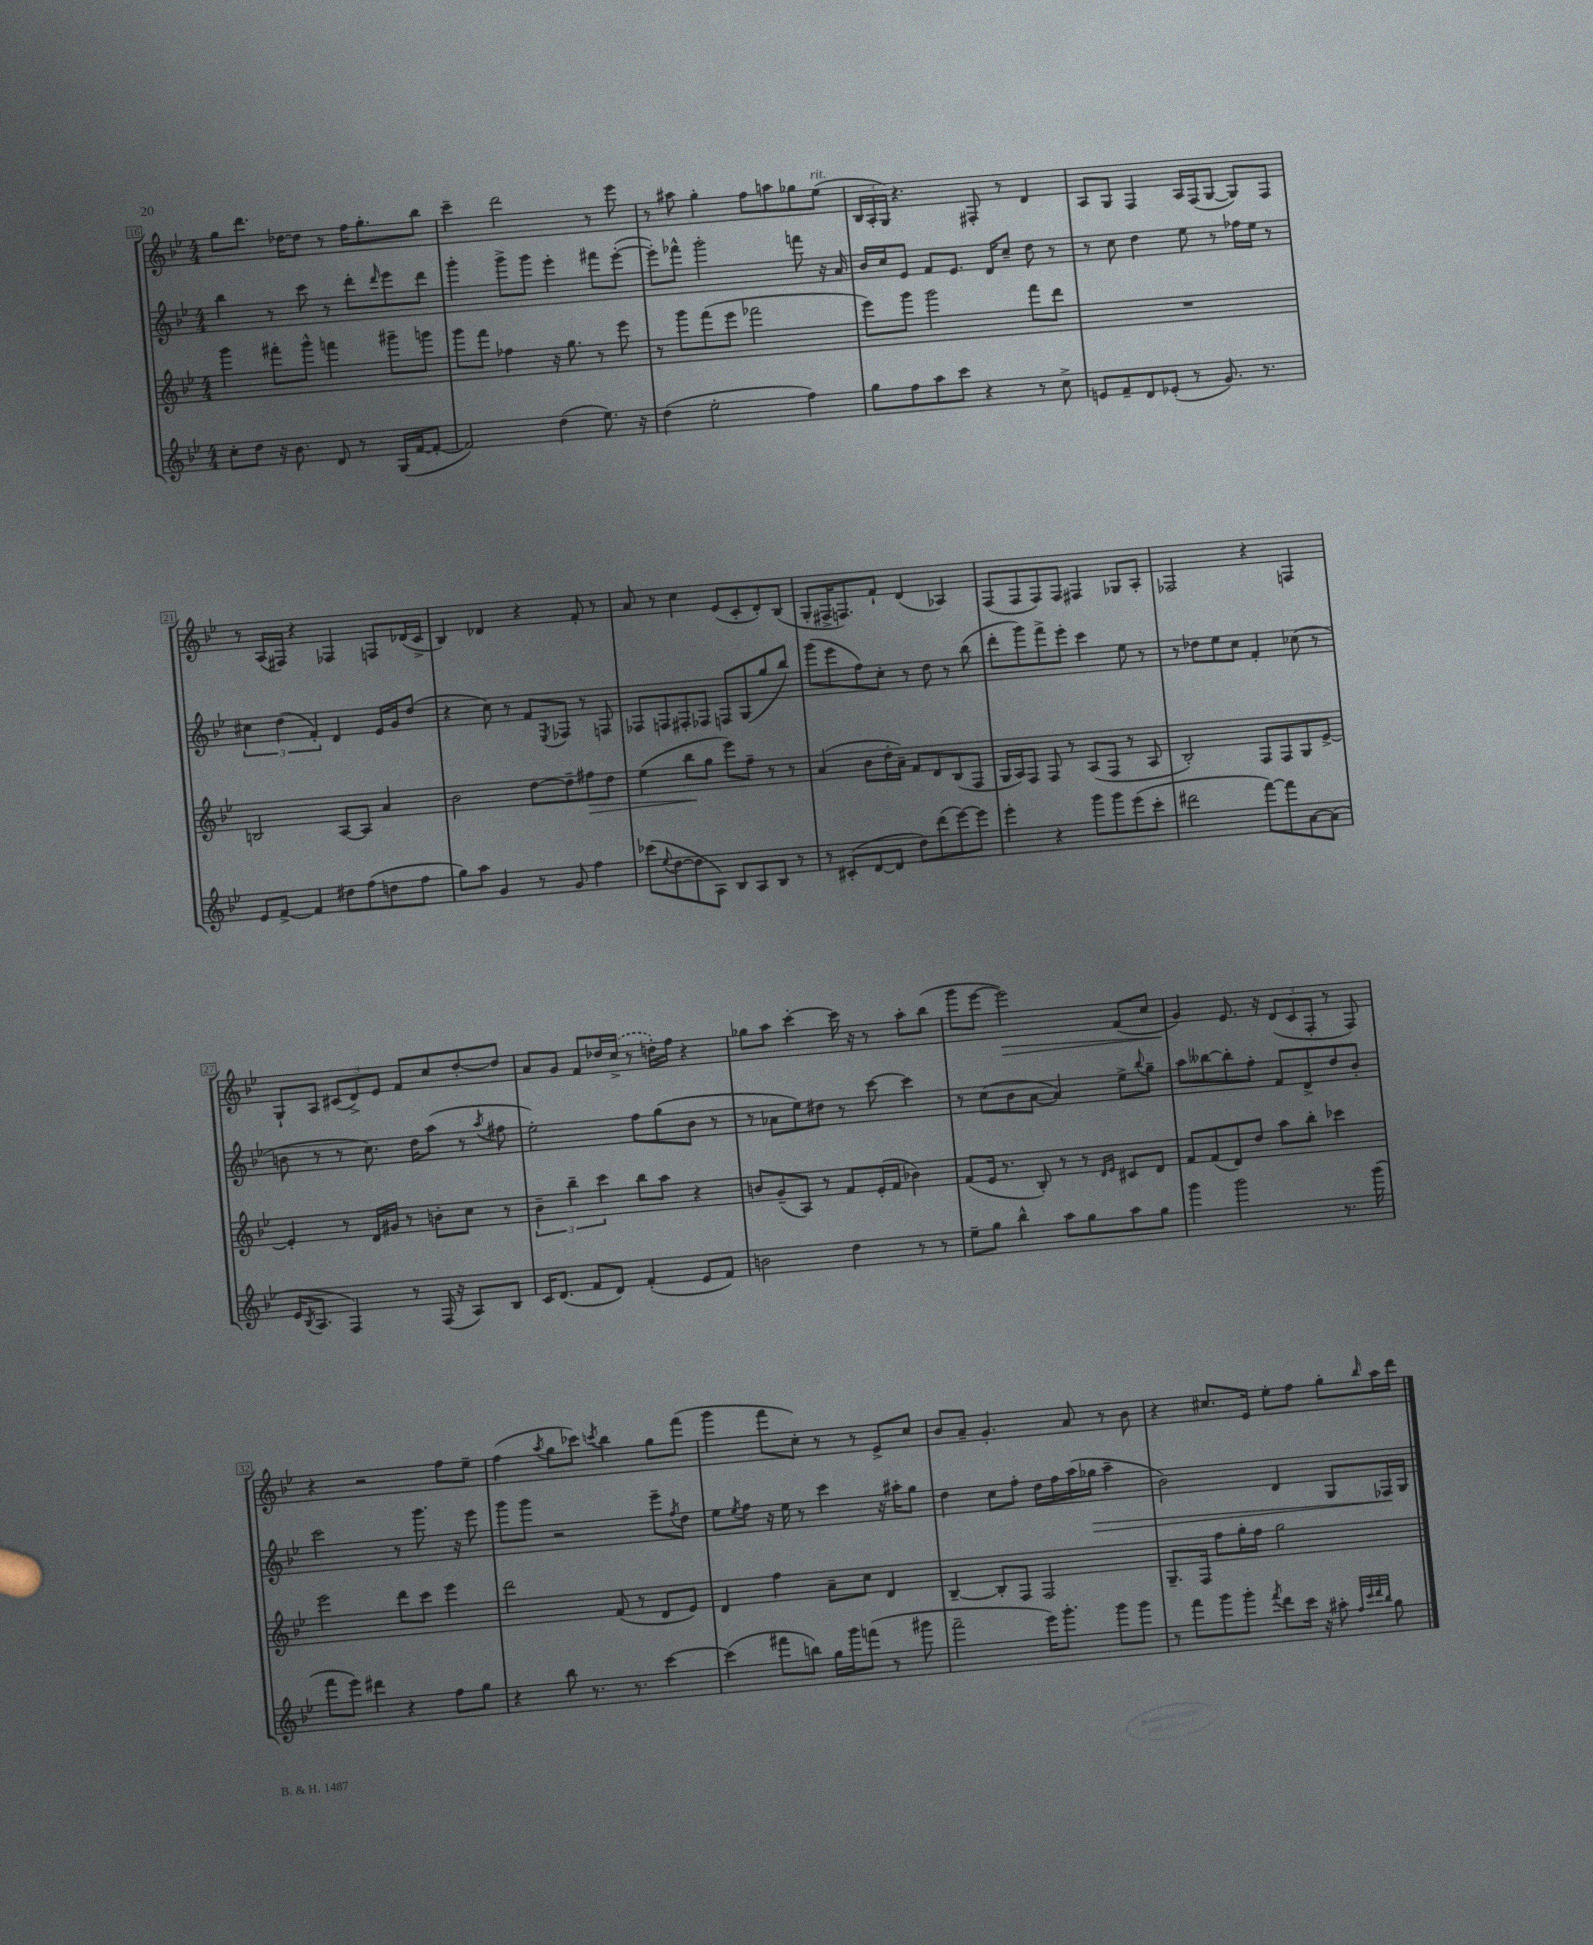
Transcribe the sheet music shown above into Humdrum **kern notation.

**kern	**kern	**dynam	**kern	**dynam	**kern	**dynam
*part4	*part3	*part3	*part2	*part2	*part1	*part1
*staff4	*staff3	*staff3	*staff2	*staff2	*staff1	*staff1
*clefG2	*clefG2	*	*clefG2	*	*clefG2	*
*k[b-e-]	*k[b-e-]	*	*k[b-e-]	*	*k[b-e-]	*
*M4/4	*M4/4	*	*M4/4	*	*M4/4	*
=16	=16	=16	=16	=16	=16	=16
8cc'\L	4ggg\	.	4bb-\	.	8gg\L	.
8dd\J	.	.	.	.	8.ddd\J	.
16r	8fff#X'\L	.	8r	.	.	.
8.b-\	.	.	.	.	[16dd-X\KL	.
.	8ggg^^\J	.	8ccc\	.	8dd-\J]	.
8d/	4fffn\	.	8r	.	8r	.
8r	.	.	8ddd'\L	.	16ff\KL	.
.	.	.	.	.	8.gg'\	.
.	.	.	16qqddd/	.	.	.
(16G/LL	8ggg#X~\L	.	8eee-\	.	.	.
[16f/J	.	.	.	.	.	.
8f'/J_	8gggn\J	.	8ddd\J	.	8bb-\J	.
=17	=17	=17	=17	=17	=17	=17
2f/])	8ggg\L	.	4ggg'\	.	4ccc~\	.
.	8fff\J	.	.	.	.	.
.	4ff-X\	.	8ggg^\L	.	2ddd\	.
.	.	.	8ggg\J	.	.	.
(4dd\	16r	.	4eee-'\	.	.	.
.	8.gg\	.	.	.	.	.
8.ee-\)	8r	.	8fff#X\L	.	8r	.
.	8eee-\	.	([8eee-'\J	.	8eee-\	.
16r	.	.	.	.	.	.
=18	=18	=18	=18	=18	=18	=18
(4dd\	8r	.	8eee-'\L])	.	8r	.
.	8ggg\L	.	8fff-X^^\J	.	8aa#X\	.
2ee-'\	(8fff\	.	2ggg'\	.	4gg'\	.
.	8eee-\J	.	.	.	.	.
.	2fff-X\	.	.	.	8ff\L	.
.	.	.	.	.	8aan\	.
4ff\)	.	.	8fffn\	.	8gg-X\	.
!	!	!	!	!	!LO:TX:a:i:t=rit.	!
.	.	.	16r	.	(8ee-\J	.
.	.	.	16a/	.	.	.
=19	=19	=19	=19	=19	=19	=19
8gg\L	8eee-\L)	.	16b-/LL	.	24B-/LL	.
.	.	.	.	.	24A'/	.
.	.	.	16cc/J	.	.	.
.	.	.	.	.	24G/JJ)	.
8ff\	8ggg\J	.	8e-/J	.	4.r	.
8aa\	2ggg\	.	8f/L	.	.	.
8ccc\J	.	.	8.e-/J	.	.	.
4r	.	.	.	.	8F#X'/	.
.	.	.	16d/KL	.	.	.
.	.	.	8cc~/J	.	8r	.
8r	8fff\L	.	8dd\	.	4d/	.
8cc^\	8ddd\J	.	8r	.	.	.
=20	=20	=20	=20	=20	=20	=20
8en/L	1r	.	8r	.	8A/L	.
8f~/	.	.	8cc\	.	8G/J	.
8d/	.	.	4dd\	.	4F/	.
(8e-X'/J	.	.	.	.	.	.
8r	.	.	8ee-\	.	16A/LL	.
.	.	.	.	.	(16F/J	.
8.g/)	.	.	8r	.	[8G/J	.
.	.	.	16ff-X\LL	.	8G/L])	.
8.r	.	.	16ee-\JJ	.	.	.
.	.	.	8r	.	8F/J	.
!!LO:LB:g=z
=21	=21	=21	=21	=21	=21	=21
8e-/L	2Bn/	.	6cc#X\	.	8r	.
[8f^/J	.	.	.	.	(16A/LL	.
.	.	.	(6dd\	.	.	.
.	.	.	.	.	16F#X/JJ)	.
4f/]	.	.	.	.	4r	.
.	.	.	6f'/)	.	.	.
8dd#X\L	[8A/L	.	4d/	.	4F-X/	.
(8ff\	8A/J]	.	.	.	.	.
8ddn\	4a/	.	16e-/LL	.	8Fn/L	.
.	.	.	16g/J	.	.	.
8ff\J	.	.	(8dd/J	.	(16d-X/L	.
.	.	.	.	.	16c^/JJ	.
=22	=22	=22	=22	=22	=22	=22
8gg\L)	2b-\	.	4r	.	4B-/)	.
8aa\J	.	.	.	.	.	.
4g/	.	.	8cc\)	.	4d-X/	.
.	.	.	8r	.	.	.
8r	[8dd\L	.	8f/L	.	4r	.
.	.	.	8qE-/	.	.	.
8g/	8dd~\]	.	8F-X/J	.	.	.
!	!	!LO:HP:b	!	!	!	!
4ff\	8ff#X\	>	8r	.	8f'/	.
.	8dd\J	.	8Fn/	.	8r	.
=23	=23	=23	=23	=23	=23	=23
(8ccc-X\L	(4ee-\	.	8F-X/L	.	8a/	.
8qqee-/	.	.	.	.	.	.
[8dd\	.	.	8Fn/	.	8r	.
8dd\]	8bb-\L	.	8F#X'/	.	4cc\	.
8A\J)	8gg\J	]	8F-X/J	.	.	.
8B-/L	8eee-\L)	.	8Fn/L	.	(8e-/L	.
8A/	8ff~\J	.	(8G/	.	8c'/	.
8B-/J	8r	.	8gg/	.	8d'/)	.
8r	8r	.	8bb-/J)	.	(8B-/J	.
=24	=24	=24	=24	=24	=24	=24
8r	(4a/	.	(8ggg\L	.	8G'/L	.
(8c#X'/L	.	.	8eee-\	.	16F#X^/K	.
.	.	.	.	.	8.Fn/)	.
[8d/	8b-\L	.	8ff\)	.	.	.
8d/J]	16dd'\L	.	8cc'\J	.	8f`/J	.
.	16a~\JJ)	.	.	.	.	.
8dd\L)	8f/L	.	8r	.	(4d/	.
(8ddd\	8d/	.	8dd\	.	.	.
[8eee-\)	(8B-/	.	8r	.	4A-X/)	.
8eee-\J]	8F/J	.	(8bb-\	.	.	.
=25	=25	=25	=25	=25	=25	=25
4eee-'\	16G/LL	.	8ddd'\L	.	(8F/L	.
.	16A/J)	.	.	.	.	.
.	8F/J	.	8ggg\)	.	8F/	.
4r	8F/	.	8fff^\	.	8F/)	.
.	8r	.	8eee-'\J	.	8F/J	.
8ggg\L	(8A/L	.	4ccc\	.	4F#X/	.
8ggg\	8F/J	.	.	.	.	.
(8eee-\	8r	.	8ee-\	.	8G-X/L	.
8ccc'\J	8A/	.	8r	.	8A'/J	.
=26	=26	=26	=26	=26	=26	=26
2ddd#X\	2B-'/)	.	8r	.	2F-X/	.
.	.	.	8dd-X\L	.	.	.
.	.	.	8ee-\	.	.	.
.	.	.	8cc\J	.	.	.
[8fff\L)	8F/L	.	4f'/	.	4r	.
8fff\]	8F/	.	.	.	.	.
[8a\	8G/	.	(8cc-X\	.	4Fn/	.
(8a\J]	[8e-^/J	.	8r	.	.	.
!!LO:LB:g=z
=27	=27	=27	=27	=27	=27	=27
16e-/KL	4e-'/]	.	8bn\	.	8G`/L	.
8qB-/	.	.	.	.	.	.
8.A/J	.	.	.	.	.	.
.	.	.	8r	.	8A/J	.
4F/)	8r	.	8r	.	(12c#X/L	.
.	.	.	.	.	12d^/)	.
.	16d/LL	.	8.cc\)	.	.	.
.	.	.	.	.	12e-/J	.
.	16g#X/JJ	.	.	.	.	.
8r	8r	.	.	.	8f/L	.
.	.	.	16dd\KL	.	.	.
(16F/	8bn'\L	.	(8aa\J	.	8cc/	.
16r	.	.	.	.	.	.
8A/L)	8cc\J	.	8r	.	[8dd'/	.
.	.	.	8qaa/	.	.	.
8B-/J	8r	.	8ff#X\	.	8dd/J]	.
=28	=28	=28	=28	=28	=28	=28
16c/KL	6b-~\	.	2ee-'\)	.	8a/L	.
(8.d/J	.	.	.	.	.	.
.	.	.	.	.	8g/J	.
.	6bb-~\	.	.	.	.	.
8f/L	.	.	.	.	8f/L	.
.	6ccc\	.	.	.	.	.
8d/J)	.	.	.	.	16dd-X/L	.
.	.	.	.	.	(16cc^/JJ	.
(4f'/	8bb-\L	.	8ff\L	.	8r	.
.	8aa\J	.	(8gg\	.	16ddn'\LL)	.
.	.	.	.	.	16ff\JJ	.
8e-/L	4r	.	8b-\J	.	4r	.
8f/J)	.	.	8r	.	.	.
=29	=29	=29	=29	=29	=29	=29
2bn\	8bn/L	.	8r	.	8gg-X\L	.
.	(8g~/	.	8a-X\L	.	8aa\J	.
.	8A/J)	.	8ee-\)	.	[4ccc'\	.
.	8r	.	8dd#X\J	.	.	.
4dd\	8f/L	.	8r	.	16ccc\]	.
.	.	.	.	.	16r	.
.	(16e-'/L	.	[8ccc\	.	8r	.
.	16f/JJ	.	.	.	.	.
8r	4b-X\)	.	4ccc\]	.	8aa'\L	.
8r	.	.	.	.	(8bb-\J	.
=30	=30	=30	=30	=30	=30	=30
8ee-~\L	(8f/L	.	8r	.	8ggg\L	.
8gg\J	16e-/Jk	.	(8cc\L	.	[8eee-\J	.
.	8.r	.	.	.	.	.
!	!	!	!	!	!	!LO:HP:b
4bb-^^\	.	.	8b-\	.	2eee-\])	>
.	8B-'/)	.	[8a\J	.	.	.
8aa\L	8r	.	4a/])	.	.	.
8gg\	8r	.	.	.	.	.
.	16qqd/LL	.	.	.	.	.
.	16qqe-/JJ	.	.	.	.	.
8aa\	8c#X/L	.	8ee-^\L	.	(8f/L	.
.	.	.	8qqbb-/	.	.	.
8gg\J	8d/J	.	8gg~\J	.	8cc/J	.
=31	=31	=31	=31	=31	=31	=31
4ggg\	8f/L	.	8aa\L	.	4g/)	.
.	(8f/	.	[8bb--X\	.	.	.
2ggg\	8d/)	.	8bb--'\]	.	8.e-/	]
.	8dd/J	.	8ff'\J	.	.	.
.	.	.	.	.	16r	.
.	8aa\L	.	8f/L	.	(12d/L	.
.	.	.	.	.	12c/	.
.	8bb-'\J	.	8d^/	.	.	.
.	.	.	.	.	12F'/J	.
8.r	4ccc-X\	.	8dd/	.	8r	.
.	.	.	8b-'/J	.	8F/)	.
(16ggg\	.	.	.	.	.	.
!!LO:LB:g=z
=32	=32	=32	=32	=32	=32	=32
8fff\L	2eee-\	.	2ccc\	.	4r	.
8eee-\J)	.	.	.	.	.	.
4ddd#X\	.	.	.	.	2r	.
4r	8ddd\L	.	8r	.	.	.
.	8ccc\J	.	8.ggg\	.	.	.
8ff\L	4eee-\	.	.	.	8ff\L	.
.	.	.	16r	.	.	.
8gg\J	.	.	8eee-\	.	8ee-~\J	.
=33	=33	=33	=33	=33	=33	=33
4r	2ddd\	.	8ggg\L	.	(4ff\	.
.	.	.	8ggg\J	.	.	.
.	.	.	.	.	8qaa/	.
8bb-\	.	.	2r	.	8gg\L	.
8.r	.	.	.	.	8ccc-X\J)	.
.	.	.	.	.	8qcccn/	.
.	(8f/	.	.	.	4bb-\	.
8.r	.	.	.	.	.	.
.	8r	.	.	.	.	.
[4ccc\	8d/L	.	8eee-~\L	.	8gg\L	.
.	.	.	8qff/	.	.	.
.	8e-/J)	.	8dd\J	.	(8fff\J	.
=34	=34	=34	=34	=34	=34	=34
(4ccc\]	4d/	.	8ee-\L	.	4ggg\	.
.	.	.	8qee-/	.	.	.
.	.	.	8ff\J	.	.	.
8fff#X\L	4ff\	.	16r	.	8fff\L	.
.	.	.	16ee-\	.	.	.
8bbn\J)	.	.	8r	.	8cc'\J)	.
16gg\LL	8a~\L	.	4ccc\	.	8r	.
16ggg\J	.	.	.	.	.	.
(8fffn\J	8cc\J	.	.	.	8r	.
8r	4d/	.	16r	.	8e-^/L	.
.	.	.	16aa#X'\KL	.	.	.
8ggg#X\	.	.	8gg\J	.	8cc/J	.
=35	=35	=35	=35	=35	=35	=35
2fff~\	[4B-~/	.	4dd\	.	8b-/L	.
.	.	.	.	.	8a~/J	.
.	8B-'/L]	.	8cc\L	.	4.g'/	.
.	8F/J	.	8ff'\J	.	.	.
16eee-\KL)	2F/	.	16dd\LL	.	.	.
8.ggg'\J	.	.	16ff\	.	.	.
.	.	.	(16aa\	.	8a/	.
!	!	!	!	!LO:HP:b	!	!
.	.	.	16gg-X\JJ	>	.	.
8ggg\L	.	.	4aa~\	.	8r	.
8ggg\J	.	.	.	.	8b-\	.
=36	=36	=36	=36	=36	=36	=36
8r	8.G~/L	.	2b-\)	.	4r	.
8fff\L	.	.	.	.	.	.
.	16F/Jk	.	.	.	.	.
8ggg\	8ff\L	.	.	.	8.cc#X/L	.
8ggg'\J	16gg'\L	.	.	.	.	.
.	16ff\JJ	.	.	.	16e-/Jk	.
8qfff/	.	.	.	.	.	.
8ddd\L	2gg\	.	4d/	.	8ee-'\L	.
16ccc\Jk	.	.	.	.	8ff\J	.
16r	.	.	.	.	.	.
8aa#X'\	.	.	8G/L	.	8gg'\L	.
32qqff/LLL	.	.	.	.	.	.
32qqccc/	.	.	.	.	.	.
32qqddd/	.	.	.	.	.	.
32qqbb-/JJJ	.	.	.	.	16qqbb-/	.
8gg\	.	.	16F-X/L	.	16aa\L	.
.	.	.	16G/JJ	]	16ddd\JJ	.
==	==	==	==	==	==	==
*-	*-	*-	*-	*-	*-	*-
